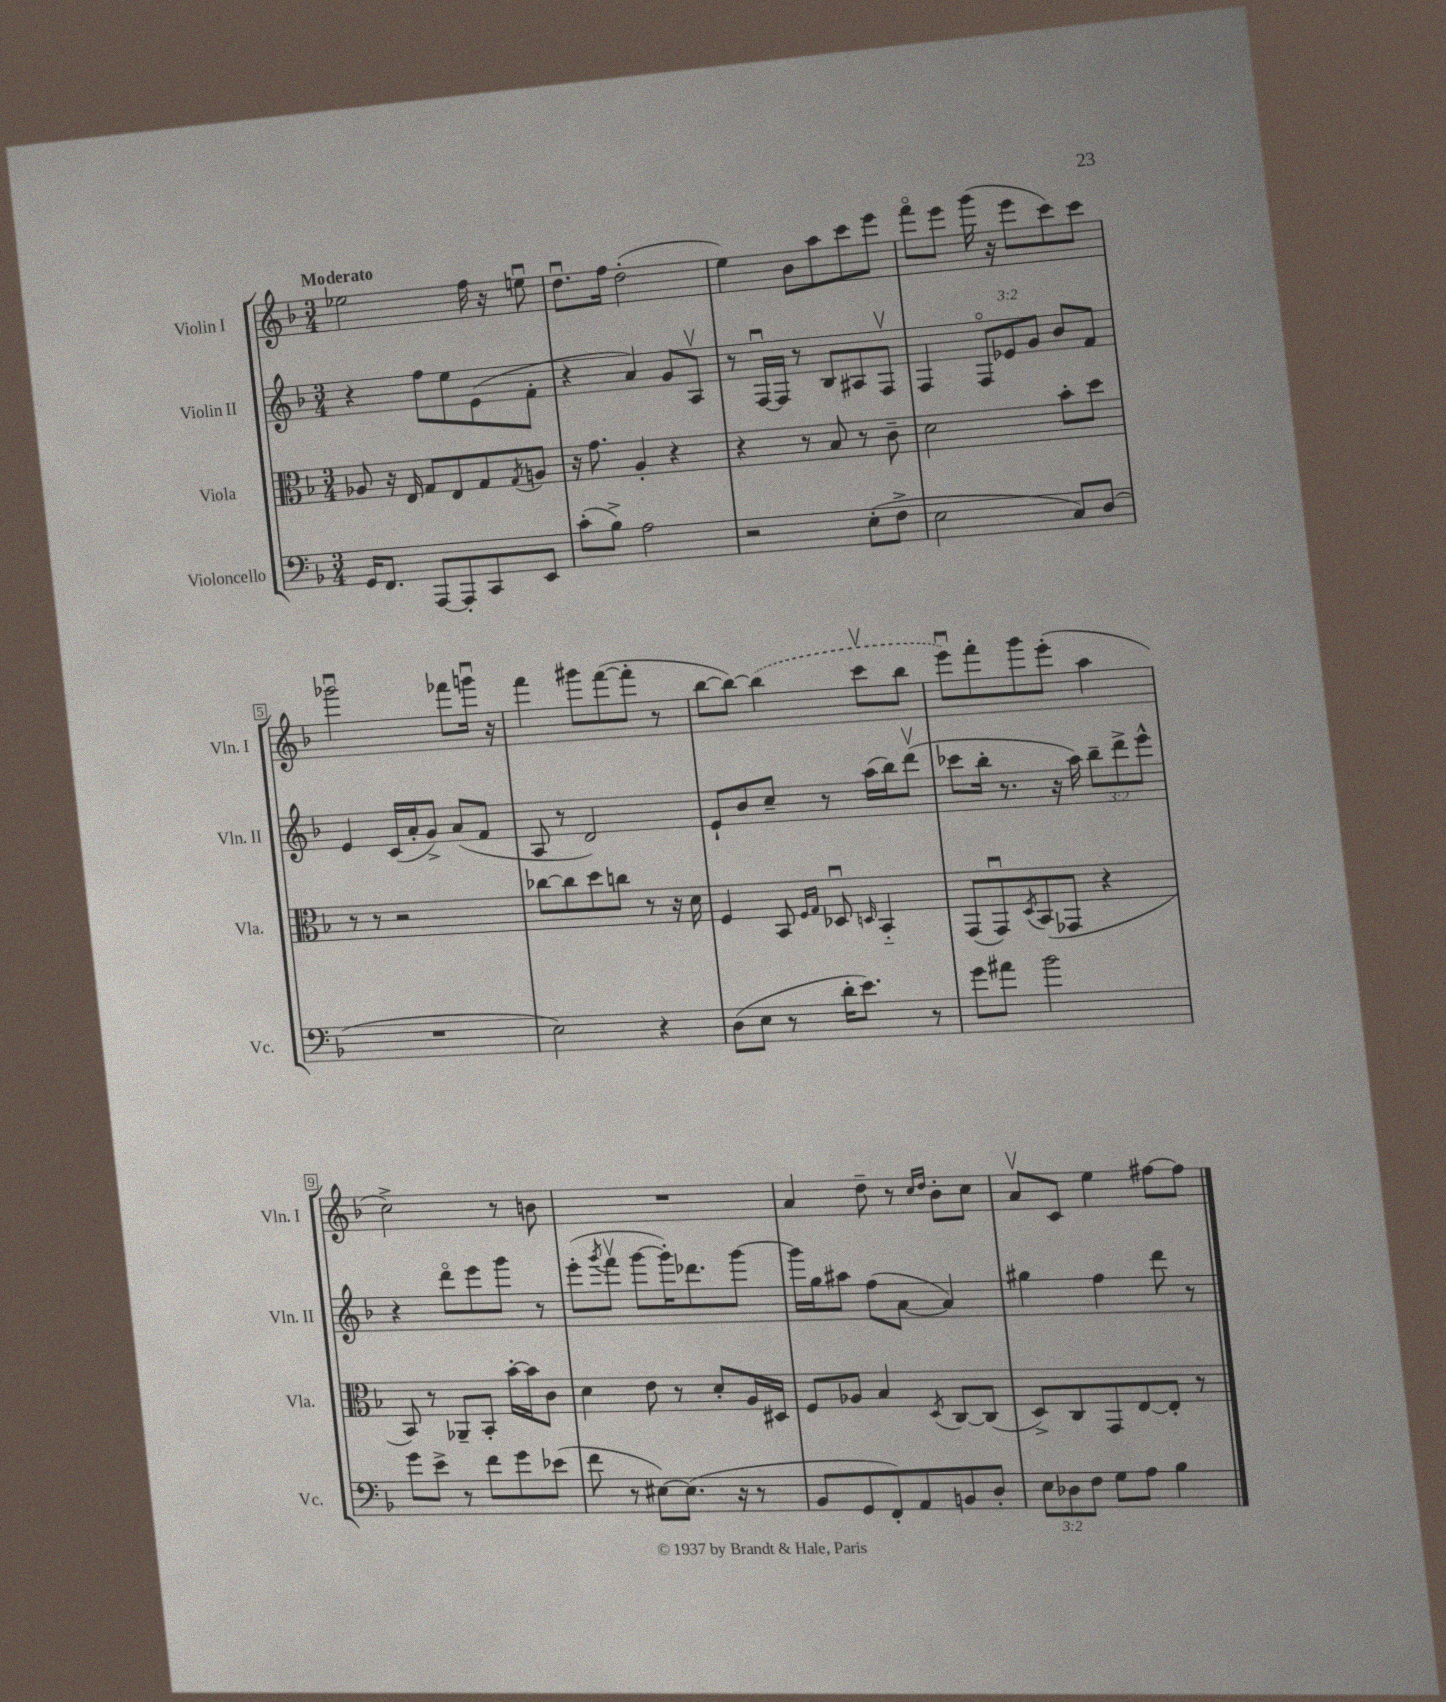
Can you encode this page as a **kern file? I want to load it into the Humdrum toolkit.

**kern	**kern	**kern	**kern
*part4	*part3	*part2	*part1
*staff4	*staff3	*staff2	*staff1
*I"Violoncello	*I"Viola	*I"Violin II	*I"Violin I
*I'Vc.	*I'Vla.	*I'Vln. II	*I'Vln. I
*clefF4	*clefC3	*clefG2	*clefG2
*k[b-]	*k[b-]	*k[b-]	*k[b-]
*M3/4	*M3/4	*M3/4	*M3/4
=1	=1	=1	=1
!	!	!	!LO:TX:a:B:t=Moderato
16GG/KL	8A-X/	4r	2ee-X\
8.FF/J	.	.	.
.	16r	.	.
.	16E/	.	.
[8AAA/L	8G/L	8ff\L	.
8AAA'/]	8E/	8ee\	.
8CC/	8G/	(8e\	16ff\
.	.	.	16r
.	8qG/	.	.
8EE/J	8An/J	8f'\J	8eenu\
=2	=2	=2	=2
(8c'\L	16r	4r	8.ddu\L
.	8.g\	.	.
8B-^\J)	.	.	.
.	.	.	16ff\Jk
2A\	4A'/	4a/)	(2dd'\
.	4r	8g/L	.
.	.	8Av/J	.
=3	=3	=3	=3
2r	4r	8r	4ee\)
.	.	[16Fu/LL	.
.	.	16F/JJ]	.
.	8r	8r	8b-\L
.	8B-/	8B-/L	8aa\
(8E'\L	8r	8A#X/	8ccc\
8F^\J	8c~\	8Fv/J	8eee\J
=4	=4	=4	=4
2E\	2d\	4F/	8fff\L
.	.	.	8eee\J
.	.	12F/L	(16ggg\
.	.	.	16r
.	.	12e-X/	.
.	.	.	8eee\L
.	.	12g/J	.
8C/L)	8b-'\L	8b-/L	8ccc\)
(8D/J	8dd\J	8f/J	8ccc\J
!!LO:LB:g=z
=5	=5	=5	=5
2.r	8r	4e/	2ggg-Xu\
.	8r	.	.
.	2r	(16c/LL	.
.	.	16a'/J	.
.	.	8g^/J)	.
.	.	(8a/L	8fff-X\L
.	.	8f/J	16gggnu\Jk
.	.	.	16r
=6	=6	=6	=6
2E\)	[8cc-X\L	8A/	4fff\
.	8cc-\]	8r	.
.	8dd\	2d/)	8ggg#X\L
.	8ccn\J	.	([8fff\
4r	8r	.	8fff'\J]
.	16r	.	8r
.	16d\	.	.
=7	=7	=7	=7
(8D\L	4F/	8e`/L	[8bb-\L
8E\J	.	8b-/	8bb-\J_)
8r	8BB-/	8cc~/J	(4bb-\]
.	16qqF/LL	.	.
.	16qqG/JJ	.	.
16d'\KL	8D-Xu/	8r	.
8.e\J)	.	.	.
.	16qqDn/	.	.
.	4BB-/	(16aa\LL	8cccv\L
.	.	16bb-\J)	.
8r	.	(8dddv\J	8bb-\J
=8	=8	=8	=8
8g\L	(8GG/L	8ccc-X\L	8eeeu\L)
8a#X\J	8GGu/)	16bb-'\Jk	8fff'\
.	.	8.r	.
.	8qD/	.	.
2b-\	(8BB-/	.	8ggg\
.	8GG-X/J	16r	(8eee'\J
.	.	16aa\)	.
.	4r	12bb-~\L	4aa\
.	.	12ddd^\	.
.	.	12eee^^\J	.
!!LO:LB:g=z
=9	=9	=9	=9
8g\L	8BB-/)	4r	2cc^\)
8e^\J	8r	.	.
8r	8AA-X~/L	8ddd\L	.
8f\L	8BB-'/J	8eee\	.
8g\	[16b-'\LL	8ggg\J	8r
.	16b-\J]	.	.
(8e-X\J	8c\J	8r	8bn\
=10	=10	=10	=10
8f\	4d\	(8eee'\L	2.r
.	.	8qggg/	.
8r	.	8fffv\J	.
[8E#X\L)	8e\	[8ggg\L	.
(8.E#\J]	8r	16ggg'\K])	.
.	.	8.ddd-X\	.
.	8d'/L	.	.
16r	.	.	.
8r	16A/L	[8ggg\J	.
.	16D#X/JJ	.	.
=11	=11	=11	=11
8BB-/L	8F/L	16ggg\LL]	4a/
.	.	16gg\J	.
8GG/	8A-X/J	8aa#X\J	.
8FF'/)	4B-/	(8ff\L	8dd~\
8AA/	.	[8a\J	8r
.	.	.	16qqcc/LL
.	8qD/	.	16qqdd/JJ
8BBn/	[8C/L	4a/])	8b-'\L
8D'/J	(8C/J]	.	8cc\J
=12	=12	=12	=12
12E\L	8D^/L)	4gg#X\	8av/L
12D-X\	.	.	.
.	8C/	.	8c/J
12F\J	.	.	.
8G\L	8GG/	4ff\	4ee\
8A\J	[8E/	.	.
4B-\	8E'/J]	8ddd\	[8ff#X\L
.	8r	8r	8ff#\J]
==	==	==	==
*-	*-	*-	*-
